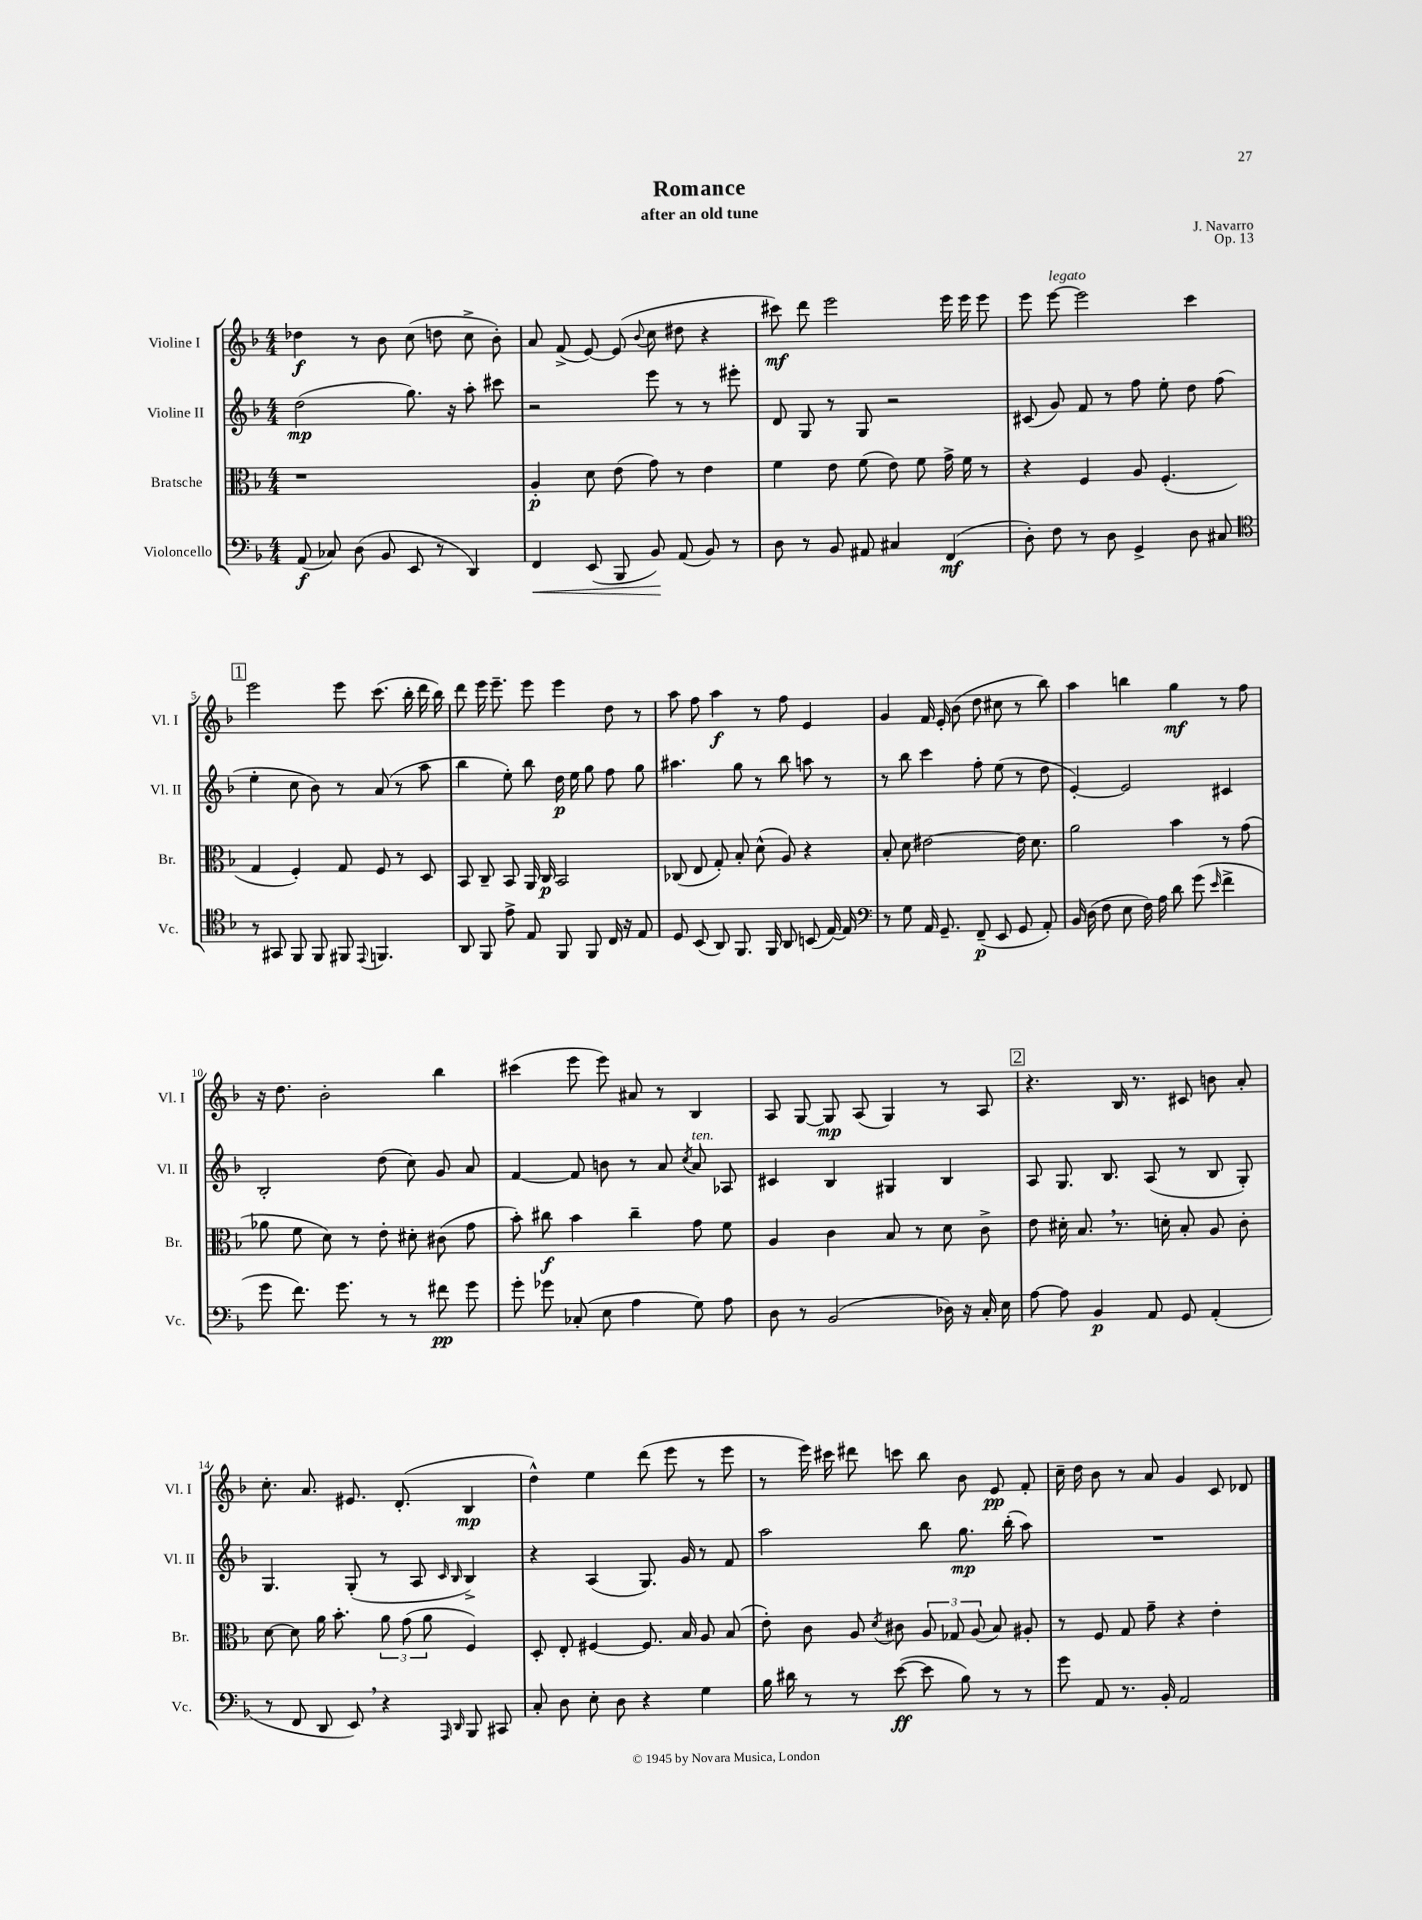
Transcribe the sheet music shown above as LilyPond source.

\header { title = "Romance" composer = "J. Navarro" subtitle = "after an old tune" opus = "Op. 13" }
<<
\new StaffGroup <<
\new Staff = "s0" \with { instrumentName = "Violine I" shortInstrumentName = "Vl. I" } {
    \clef treble \key f \major \numericTimeSignature \time 4/4
    \autoBeamOff des''4\f r8 bes'8 c''8( d''8 c''8-> bes'8-.) |
    a'8 f'8->( e'8~) e'8( \appoggiatura { bes'8 } c''8 dis''8 r4 |
    cis'''8\mf) d'''8 e'''2 e'''16 e'''16 e'''8 |
    e'''8 e'''8~^\markup { \italic "legato" } e'''2 c'''4 |
    \mark \markup { \box "1" } e'''2 e'''8 c'''8.( bes''16-. d'''16 bes''16) |
    d'''8 e'''16 e'''8.-- e'''8 e'''4 d''8 r8 |
    a''8 f''8 a''4\f r8 f''8 e'4 |
    g'4 f'16 e'16-. bes'8( d''8 cis''8 r8 bes''8) |
    a''4 b''4 g''4\mf r8 f''8 |
    r16 d''8. bes'2-. bes''4 |
    cis'''4( e'''8 e'''8) ais'8 r8 bes4 |
    a8 g8~ g8\mp a8( g4) r8 a8 |
    \mark \markup { \box "2" } r4. bes16 r8. cis'8 b'8 a'8-. |
    c''8.-. a'8. eis'8. d'8.-.( bes4\mp |
    d''4-^) e''4 d'''8( e'''8 r8 e'''8 |
    r8 e'''16) cis'''16 dis'''8 c'''8 bes''8 bes'8 e'8\pp f'8-. |
    c''16-- d''16 bes'8 r8 a'8 g'4 c'8 des'8 \bar "|." |
}
\new Staff = "s1" \with { instrumentName = "Violine II" shortInstrumentName = "Vl. II" } {
    \clef treble \key f \major \numericTimeSignature \time 4/4
    \autoBeamOff d''2\mp( g''8.) r16 a''8-. cis'''8 |
    r2 e'''8 r8 r8 eis'''8-. |
    d'8 g8 r8 g8 r2 |
    cis'8( g'8) f'8 r8 f''8 e''8-. d''8 f''8( |
    \mark \markup { \box "1" } e''4-. c''8 bes'8) r8 a'8( r8 a''8 |
    bes''4 e''8-.) bes''8 d''16\p e''16 g''8 f''8 g''8 |
    ais''4. g''8 r8 bes''8 a''8 r8 |
    r8 bes''8 c'''4 f''8-. e''8( r8 d''8 |
    e'4~-.) e'2 cis'4 |
    bes2-. d''8( c''8) g'8 a'8 |
    f'4~ f'8 b'8 r8 a'8 \acciaccatura { c''8 } a'8^\markup { \italic "ten." } aes8 |
    cis'4 bes4 gis4 bes4 |
    \mark \markup { \box "2" } a8 g8. bes8. a8( r8 bes8 g8-.) |
    g4. g8-.( r8 a8 \grace { c'16 bes16 } bes4->) |
    r4 a4( g8.) g'16 r8 f'8 |
    a''2 bes''8 g''8.\mp bes''16-.( a''8) |
    R1 \bar "|." |
}
\new Staff = "s2" \with { instrumentName = "Bratsche" shortInstrumentName = "Br." } {
    \clef alto \key f \major \numericTimeSignature \time 4/4
    \autoBeamOff r1 |
    a4-.\p d'8 e'8( g'8) r8 e'4 |
    f'4 e'8 f'8( e'8) f'8 g'16-> f'16 r8 |
    r4 f4 a8 f4.-.( |
    \mark \markup { \box "1" } g4 f4-.) g8 f8 r8 d8 |
    bes,8 c8-- bes,8 a,16 c16\p bes,2 |
    ces8( e8 g8-.) bes8-. d'8-^( a8) r4 |
    bes8-. d'8 eis'2~ eis'16 d'8. |
    a'2 bes'4 r8 g'8( |
    aes'8 f'8 d'8) r8 e'8-. dis'8-. cis'8( g'8 |
    bes'8-.) cis''8\f bes'4 cis''4-- g'8 f'8 |
    a4 c'4 bes8 r8 d'8 c'8-> |
    \mark \markup { \box "2" } e'8 dis'16-. bes8. \breathe r8. d'16-. bes8-. a8 c'8-. |
    d'8~ d'8 a'16 bes'8.-. \tuplet 3/2 { a'8 g'8( a'8 } f4) |
    d8-. e8-. fis4~ fis8. bes16 a8 bes8( |
    e'8-.) c'8 a8 \acciaccatura { d'8 } cis'8 \tuplet 3/2 { a8 ges8 a8( } bes8) ais8-. |
    r8 f8 g8 g'8-- r4 e'4-. \bar "|." |
}
\new Staff = "s3" \with { instrumentName = "Violoncello" shortInstrumentName = "Vc." } {
    \clef bass \key f \major \numericTimeSignature \time 4/4
    \autoBeamOff a,8\f( ces8) d8( bes,8 e,8 r8 d,4) |
    f,4\< e,8( bes,,8 bes,8\!) a,8( bes,8) r8 |
    d8 r8 bes,8 ais,8 cis4 f,4\mf( |
    d8-.) f8 r8 d8 g,4-> d8 cis8 |
    \mark \markup { \box "1" } \clef tenor r8 gis,8 f,8 f,8 fis,8 \appoggiatura { e,8 } f,4. |
    a,8 f,8 e'8-> e8 f,8 f,8 c16 r16 e8 |
    d8 bes,8( a,8) f,8. f,16 a,8 b,8( e16~) e16 |
    \clef bass r8 g8 a,16 g,8.-- f,8--\p( e,8 g,8 a,8-.) |
    bes,16 d16( f8 e8 f16) a16 d'8 g'8( \grace { e'16 } f'4-> |
    g'8 f'8.) g'8. r8 r8 fis'8\pp g'8 |
    g'8-. ges'8 ces8-.( e8 a4 g8) a8 |
    d8 r8 bes,2( des16) r16 c16-. e16 |
    \mark \markup { \box "2" } a8~ a8 bes,4\p a,8 g,8 a,4-.( |
    r8 f,8 d,8 e,8) \breathe r4 \grace { a,,16 d,16 } bes,,8 cis,8 |
    c8-. d8 e8-. d8 r4 g4 |
    bes16 dis'16 r8 r8 e'8~\ff( e'8 bes8) r8 r8 |
    g'8 a,8 r8. bes,16-. a,2 \bar "|." |
}
>>
>>
